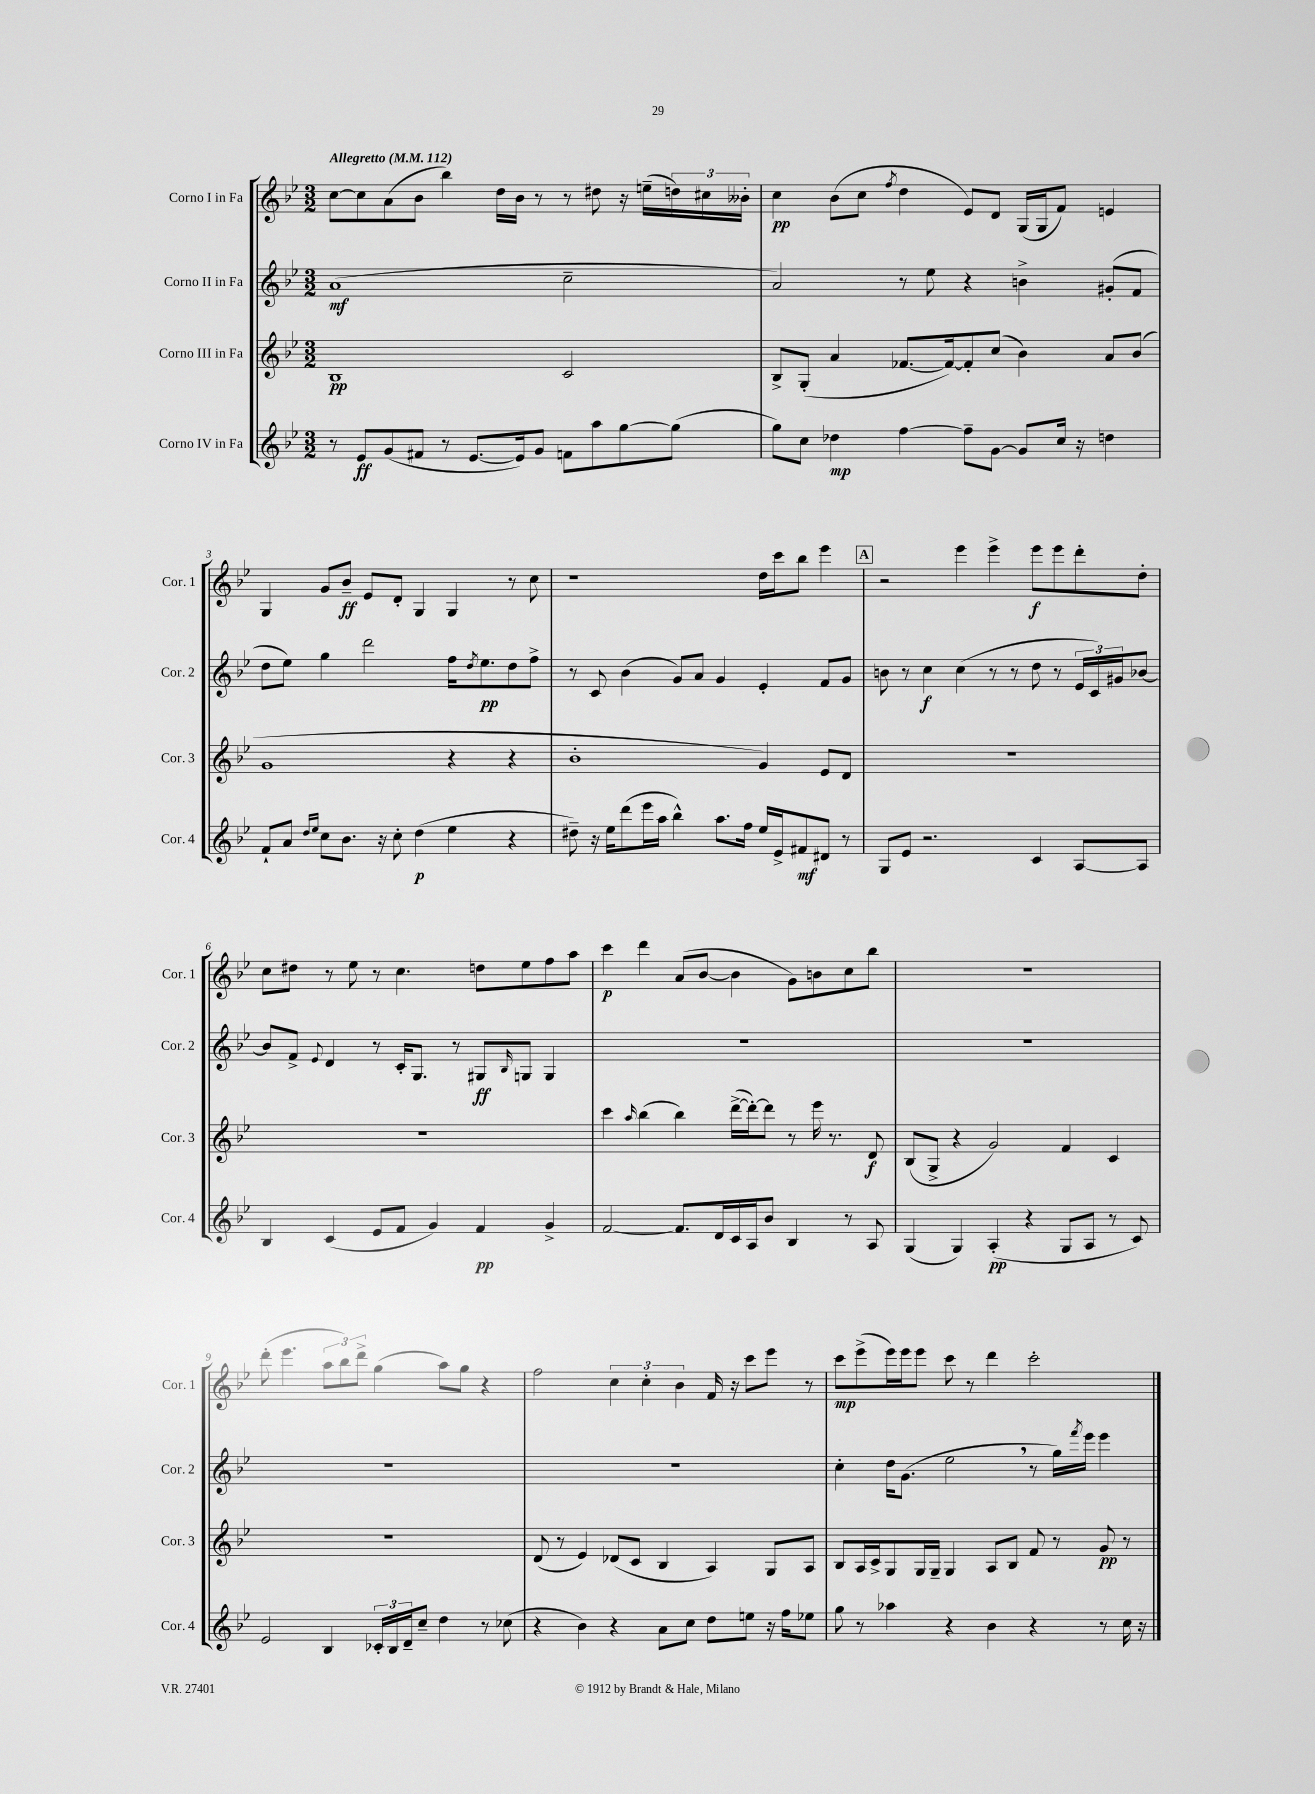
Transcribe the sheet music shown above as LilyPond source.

<<
\new StaffGroup <<
\new Staff = "s0" \with { instrumentName = "Corno I in Fa" shortInstrumentName = "Cor. 1" } {
    \clef treble \key bes \major \numericTimeSignature \time 3/2 \tempo "Allegretto" 4 = 112
    c''8~ c''8 a'8( bes'8 bes''4) d''16 bes'16 r8 r8 dis''8 r16 e''16--( \tuplet 3/2 { d''16) cis''16 beses'16-. } |
    c''4\pp bes'8( c''8 \acciaccatura { f''8 } d''4 ees'8) d'8 g16( g16 f'8) e'4 |
    g4 g'8 bes'8--\ff ees'8 d'8-. g4 g4 r8 c''8 |
    r1 d''16 c'''16 bes''8 ees'''4 |
    \mark \markup { \box "A" } r2 ees'''4 ees'''4-> ees'''8\f ees'''8 d'''8-. d''8-. |
    c''8 dis''8 r8 ees''8 r8 c''4. d''8 ees''8 f''8 a''8 |
    c'''4\p d'''4 a'8( bes'8~ bes'4 g'8) b'8 c''8 bes''8 |
    R1. |
    d'''8-.( ees'''4. \tuplet 3/2 { a''8 bes''8) d'''8-> } g''4( a''8) g''8 r4 |
    f''2 \tuplet 3/2 { c''4 c''4-. bes'4 } f'16 r16 c'''8 ees'''8 r8 |
    c'''8\mp ees'''8->( ees'''16) ees'''16 ees'''8 c'''8 r8 d'''4 c'''2-. \bar "|." |
}
\new Staff = "s1" \with { instrumentName = "Corno II in Fa" shortInstrumentName = "Cor. 2" } {
    \clef treble \key bes \major \numericTimeSignature \time 3/2
    a'1\mf( c''2-- |
    a'2) r8 ees''8 r4 b'4-> gis'8-.( f'8 |
    d''8 ees''8) g''4 d'''2 f''16 \acciaccatura { d''8 } ees''8.\pp d''8 f''8-> |
    r8 c'8 bes'4( g'8) a'8 g'4 ees'4-. f'8 g'8 |
    \mark \markup { \box "A" } b'8 r8 c''4\f c''4( r8 r8 d''8 r8 \tuplet 3/2 { ees'16 c'16) gis'16 } bes'8~ |
    bes'8 f'8-> \appoggiatura { ees'8 } d'4 r8 c'16-. g8. r8 gis8\ff \grace { bes16 } g8 g4 |
    R1. |
    R1. |
    R1. |
    R1. |
    c''4-. d''16 g'8.( ees''2 \breathe r8 g''16) \acciaccatura { f'''8 } ees'''16 ees'''4 \bar "|." |
}
\new Staff = "s2" \with { instrumentName = "Corno III in Fa" shortInstrumentName = "Cor. 3" } {
    \clef treble \key bes \major \numericTimeSignature \time 3/2
    bes1\pp c'2 |
    bes8-> g8-.( a'4 fes'8.~ fes'16~) fes'8-. c''8( bes'4) a'8 bes'8( |
    g'1 r4 r4 |
    bes'1-. g'4) ees'8 d'8 |
    \mark \markup { \box "A" } R1. |
    R1. |
    c'''4 \grace { a''16 } bes''4( bes''4) d'''16~->( d'''16~-.) d'''8 r8 ees'''16 r8. d'8\f |
    bes8( g8-> r4 g'2) f'4 c'4 |
    R1. |
    d'8( r8 ees'4) des'8( c'8 bes4 a4) g8 a8 |
    bes8 a16 c'16-> g8 g16 g16-- g4 a8 bes8 f'8 r8 g'8\pp r8 \bar "|." |
}
\new Staff = "s3" \with { instrumentName = "Corno IV in Fa" shortInstrumentName = "Cor. 4" } {
    \clef treble \key bes \major \numericTimeSignature \time 3/2
    r8 ees'8\ff g'8( fis'8 r8 ees'8.~ ees'16) g'8 f'8 a''8 g''8~ g''8( |
    g''8) c''8 des''4\mp f''4~ f''8-- g'8~ g'8 c''16 r16 d''4 |
    f'8-! a'8 \grace { d''16 ees''16 } c''8 bes'8. r16 c''8-. d''4\p( ees''4 r4 |
    dis''8--) r16 ees''16 d'''8( ees'''16 a''16 bes''4-^) a''8. f''16 ees''16 ees'16-> fis'8\mf dis'8 r8 |
    \mark \markup { \box "A" } g8 ees'8 r2. c'4 a8~ a8 |
    bes4 c'4( ees'8 f'8 g'4) f'4\pp g'4-> |
    f'2~ f'8. d'16 c'16 a16 bes'8 bes4 r8 a8 |
    g4( g4) a4-.\pp( r4 g8 a8 r8 c'8) |
    ees'2 bes4 \tuplet 3/2 { ces'16-. bes16 d'16-- } c''8-- d''4 r8 ces''8( |
    r4 bes'4) r4 a'8 c''8 d''8 e''8 r16 f''16 ees''8 |
    g''8 r8 aes''4 r4 bes'4 r4 r8 c''16 r16 \bar "|." |
}
>>
>>
